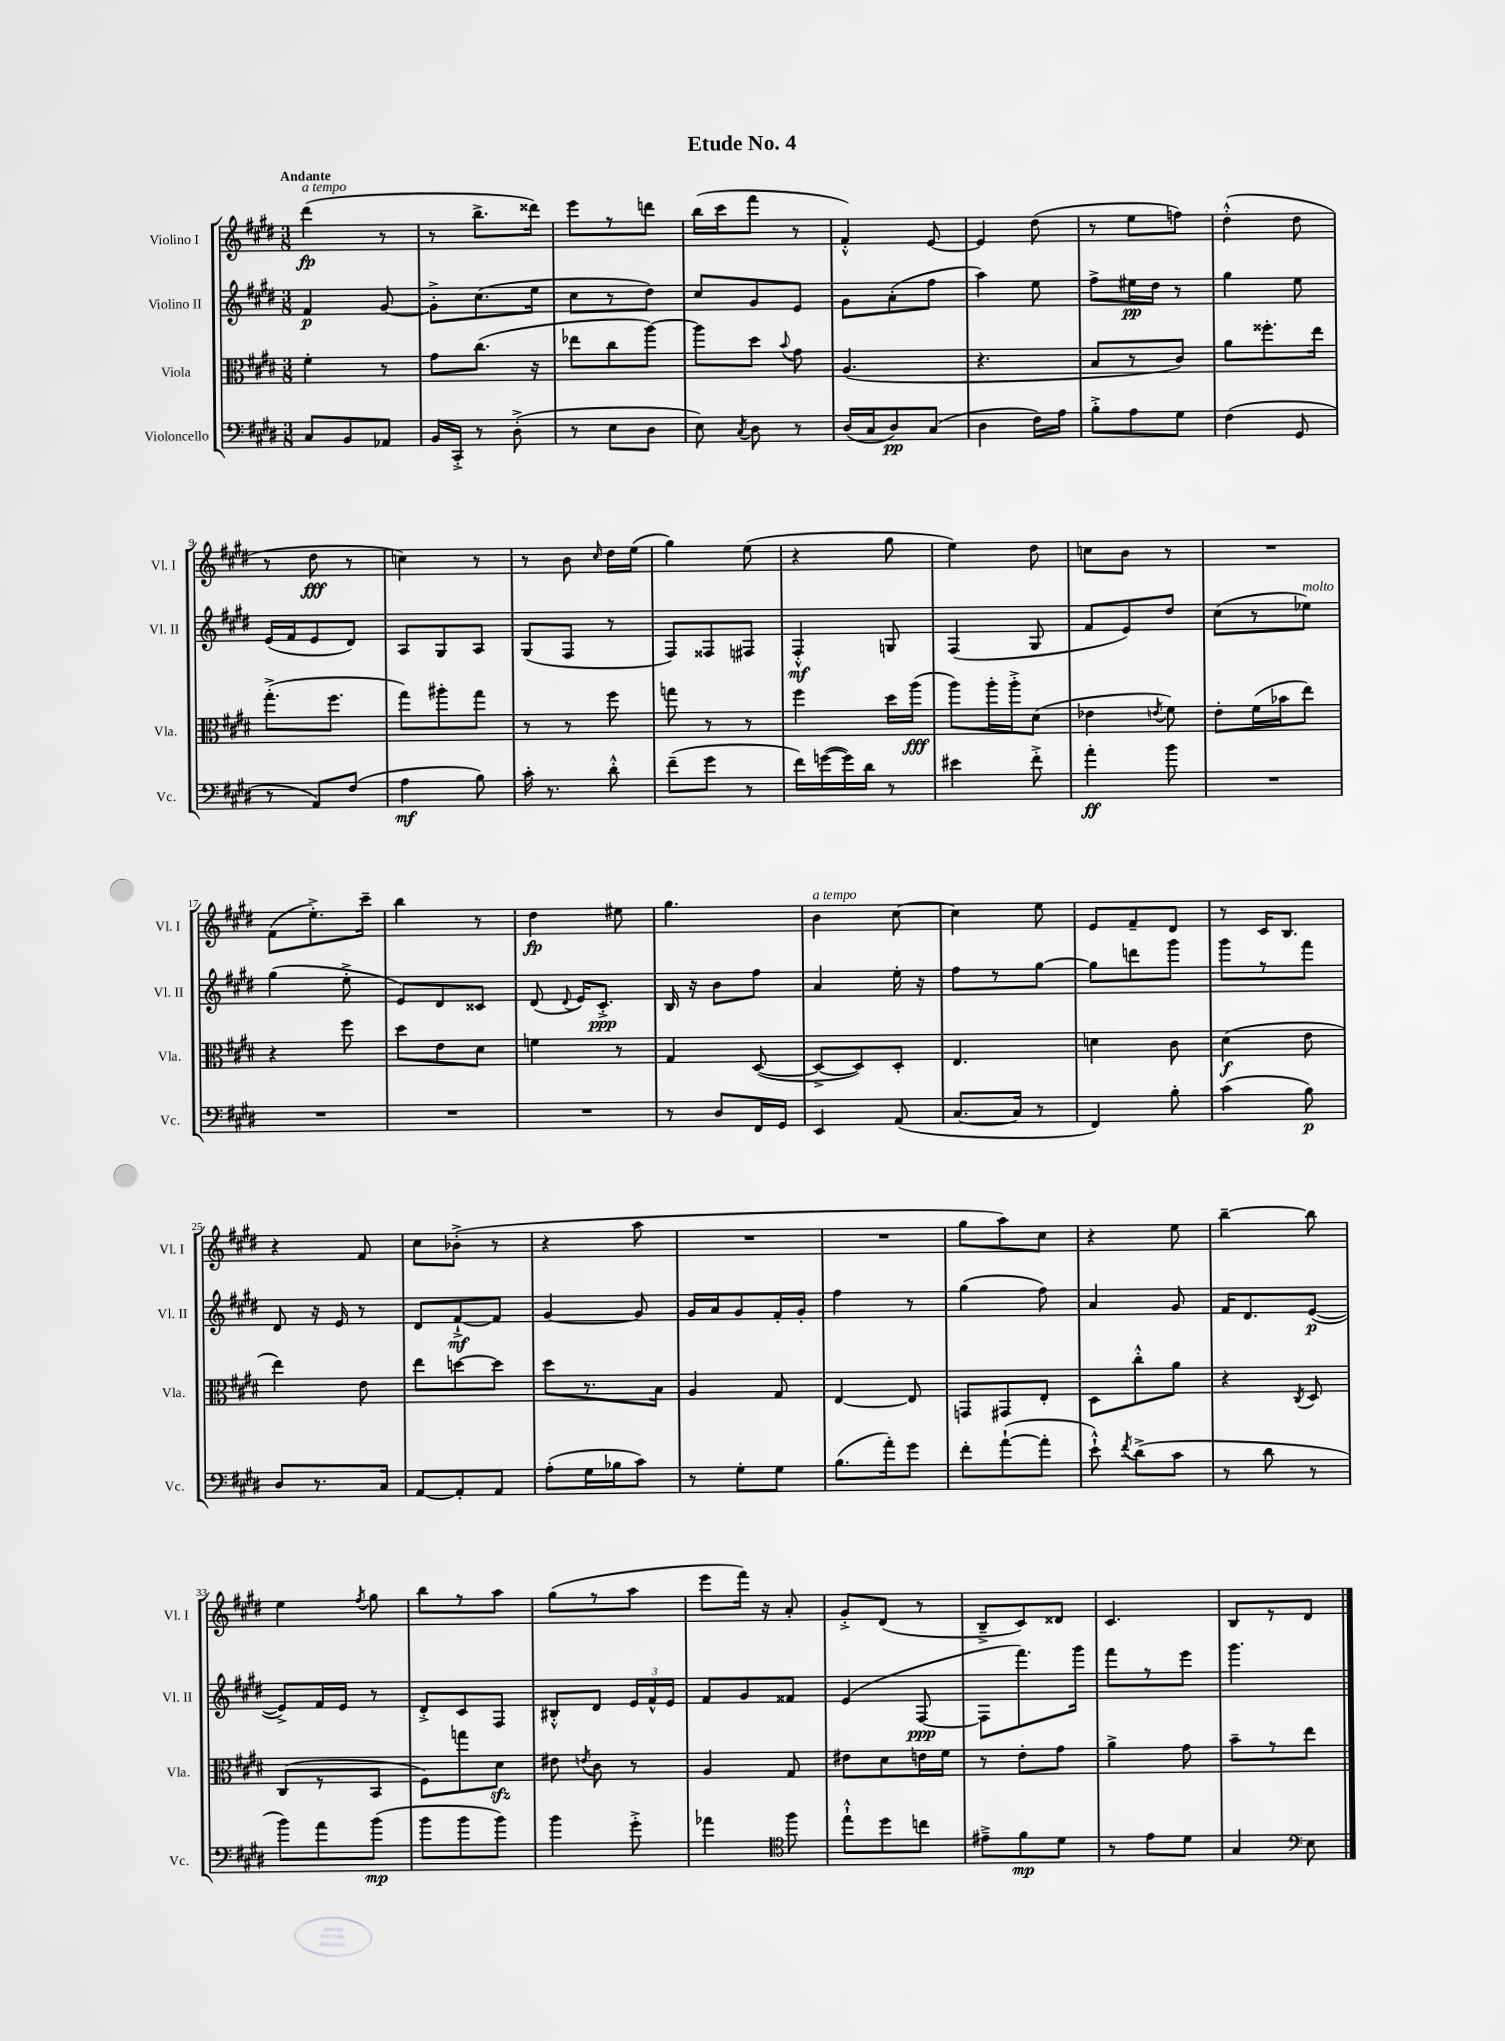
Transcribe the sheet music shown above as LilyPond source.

\header { title = "Etude No. 4" }
<<
\new StaffGroup <<
\new Staff = "s0" \with { instrumentName = "Violino I" shortInstrumentName = "Vl. I" } {
    \clef treble \key e \major \numericTimeSignature \time 3/8 \tempo "Andante"
    \autoBeamOff dis'''4\fp^\markup { \italic "a tempo" }( r8 |
    r8 b''8.[-> disis'''16]) |
    e'''8[ r8 d'''8] |
    b''16[( cis'''16 fis'''8] r8 |
    fis'4-.-^) e'8~ |
    e'4 dis''8( |
    r8 e''8[ f''8]) |
    dis''4-.-^( dis''8 |
    r8 dis''8\fff r8 |
    c''4) r8 |
    r8 b'8 \grace { cis''16 } dis''16[ e''16]( |
    gis''4) e''8( |
    r4 gis''8 |
    e''4) dis''8 |
    c''8[ b'8] r8 |
    R4. |
    fis'8[( e''8.-.->) cis'''16]-- |
    b''4 r8 |
    dis''4\fp eis''8 |
    gis''4. |
    b'4^\markup { \italic "a tempo" } cis''8~ |
    cis''4 e''8 |
    e'8[ fis'8-- dis'8] |
    r8 cis'16[ b8.] |
    r4 fis'8 |
    cis''8[ bes'8]-.->( r8 |
    r4 a''8 |
    R4. |
    R4. |
    gis''8[ a''8) cis''8] |
    r4 e''8 |
    b''4~-- b''8 |
    e''4 \acciaccatura { fis''8 } gis''8 |
    b''8[ r8 a''8] |
    gis''8[( r8 a''8] |
    e'''8[ fis'''16]) r16 a'8-. |
    gis'8[-.-> dis'8]( r8 |
    b8[---> cis'8) disis'8] |
    cis'4. |
    b8[ r8 dis'8] \bar "|." |
}
\new Staff = "s1" \with { instrumentName = "Violino II" shortInstrumentName = "Vl. II" } {
    \clef treble \key e \major \numericTimeSignature \time 3/8
    \autoBeamOff fis'4\p gis'8~ |
    gis'8[-.-> cis''8.( e''16] |
    cis''8[ r8 dis''8]) |
    cis''8[ gis'8 e'8] |
    gis'8[ a'8-.( fis''8] |
    a''4) e''8 |
    fis''8[-> eis''16\pp dis''16] r8 |
    gis''4 e''8 |
    e'16[( fis'16 e'8 dis'8]) |
    a8[ gis8 a8] |
    gis8[( fis8] r8 |
    fis8[) fisis8 fis8] |
    fis4-.-^\mf g8 |
    fis4( gis8 |
    fis'8[ e'8) dis''8] |
    cis''8[( r8 ees''8]^\markup { \italic "molto" }) |
    gis''4( e''8-.-> |
    e'8[) dis'8 cisis'8] |
    dis'8( \appoggiatura { dis'8 } e'16[) cis'8.]-.->\ppp |
    b16 r16 b'8[ fis''8] |
    a'4 e''16-. r16 |
    fis''8[ r8 gis''8]~ |
    gis''8[ d'''8 gis'''8] |
    gis'''8[ r8 fis'''8] |
    dis'8 r16 e'16 r8 |
    dis'8[ fis'8~-!->\mf fis'8] |
    gis'4~ gis'8 |
    gis'16[ a'16 gis'8 fis'16-. gis'16]-. |
    fis''4 r8 |
    gis''4( fis''8) |
    a'4 gis'8 |
    fis'16[ dis'8. e'8]~\p( |
    e'8[->) fis'16 e'16] r8 |
    dis'8[-.-> cis'8 fis8] |
    bis8[-.-^ dis'8] \tuplet 3/2 { e'16[ fis'16-^ e'16] } |
    fis'8[ gis'8 fisis'8] |
    e'4( fis8~\ppp |
    fis8[ fis'''8.) gis'''16] |
    fis'''8[ r8 e'''8] |
    gis'''4. \bar "|." |
}
\new Staff = "s2" \with { instrumentName = "Viola" shortInstrumentName = "Vla." } {
    \clef alto \key e \major \numericTimeSignature \time 3/8
    \autoBeamOff fis'4-. r8 |
    gis'8[ cis''8.]( r16 |
    ees''8[ cis''8 a''8]~) |
    a''8[ dis''8] \appoggiatura { b'8 } gis'8 |
    a4.( |
    r4. |
    b8[ r8 cis'8]) |
    a'8[ fisis''8.-. e''16] |
    gis''8.[-.->( fis''8.] |
    gis''8[) ais''8-. gis''8] |
    r8 r8 fis''8 |
    g''8 r8 r8 |
    fis''4 dis''16[ a''16]\fff( |
    a''8[) a''16-. a''16-.-> dis'8]( |
    ees'4 \acciaccatura { e'8 } fis'8) |
    e'8[-. fis'16( bes'16 e''8]) |
    r4 fis''8 |
    dis''8[ e'8 dis'8] |
    f'4 r8 |
    gis4 dis8~( |
    dis8[~-> dis8) dis8]-. |
    e4. |
    d'4 cis'8 |
    dis'4\f( e'8 |
    e''4) e'8 |
    e''8[ d''8~ d''8] |
    dis''8[ r8. b16] |
    a4 gis8 |
    e4~ e8 |
    g,8[ gis,8 e8]-. |
    dis8[ cis''8-.-^ a'8] |
    r4 \acciaccatura { cis8 } dis8 |
    cis8[( r8 b,8] |
    fis8[) g''8 dis'8]\sfz |
    eis'8 \acciaccatura { e'8 } cis'8 r8 |
    a4 gis8 |
    eis'8[ dis'8 e'16 fis'16] |
    r8 e'8[-. gis'8] |
    a'4-> gis'8 |
    b'8[-- r8 e''8] \bar "|." |
}
\new Staff = "s3" \with { instrumentName = "Violoncello" shortInstrumentName = "Vc." } {
    \clef bass \key e \major \numericTimeSignature \time 3/8
    \autoBeamOff cis8[ b,8 aes,8] |
    b,16[ cis,16]-.-> r8 dis8-.->( |
    r8 e8[ dis8] |
    e8) \acciaccatura { cis8 } dis8 r8 |
    dis16[( cis16 dis8\pp) cis8]( |
    dis4 fis16[) a16] |
    b8[-.-> a8 gis8] |
    fis4( gis,8 |
    r8 a,8[) fis8]( |
    a4\mf b8) |
    cis'16-. r8. dis'8-.-^ |
    fis'8[--( gis'8] r8 |
    fis'16[) g'16~( g'16) dis'16] r8 |
    eis'4 fis'8-.-> |
    a'4-.\ff b'8 |
    R4. |
    R4. |
    R4. |
    R4. |
    r8 dis8[ fis,16 gis,16] |
    e,4 a,8( |
    cis8.[~ cis16] r8 |
    fis,4) b8-. |
    cis'4( b8\p) |
    dis8[ r8. cis16] |
    a,8[~ a,8-. a,8] |
    a8[-.( gis16 bes16 cis'8]) |
    r8 gis8[-. gis8] |
    b8.[( a'16-.) gis'8] |
    fis'8[-. a'8~-!( a'8]-. |
    e'8-!-^) \acciaccatura { fis'8 } dis'8[->( cis'8] |
    r8 dis'8 r8 |
    b'8[) a'8 b'8]\mp( |
    b'8[ b'8 b'8]) |
    b'4 gis'8-.-> |
    aes'4 \clef tenor fis''8 |
    e''8[-!-^ dis''8 c''8] |
    eis'8[---> fis'8\mp dis'8] |
    r8 e'8[ dis'8] |
    gis4 \clef bass e8 \bar "|." |
}
>>
>>
